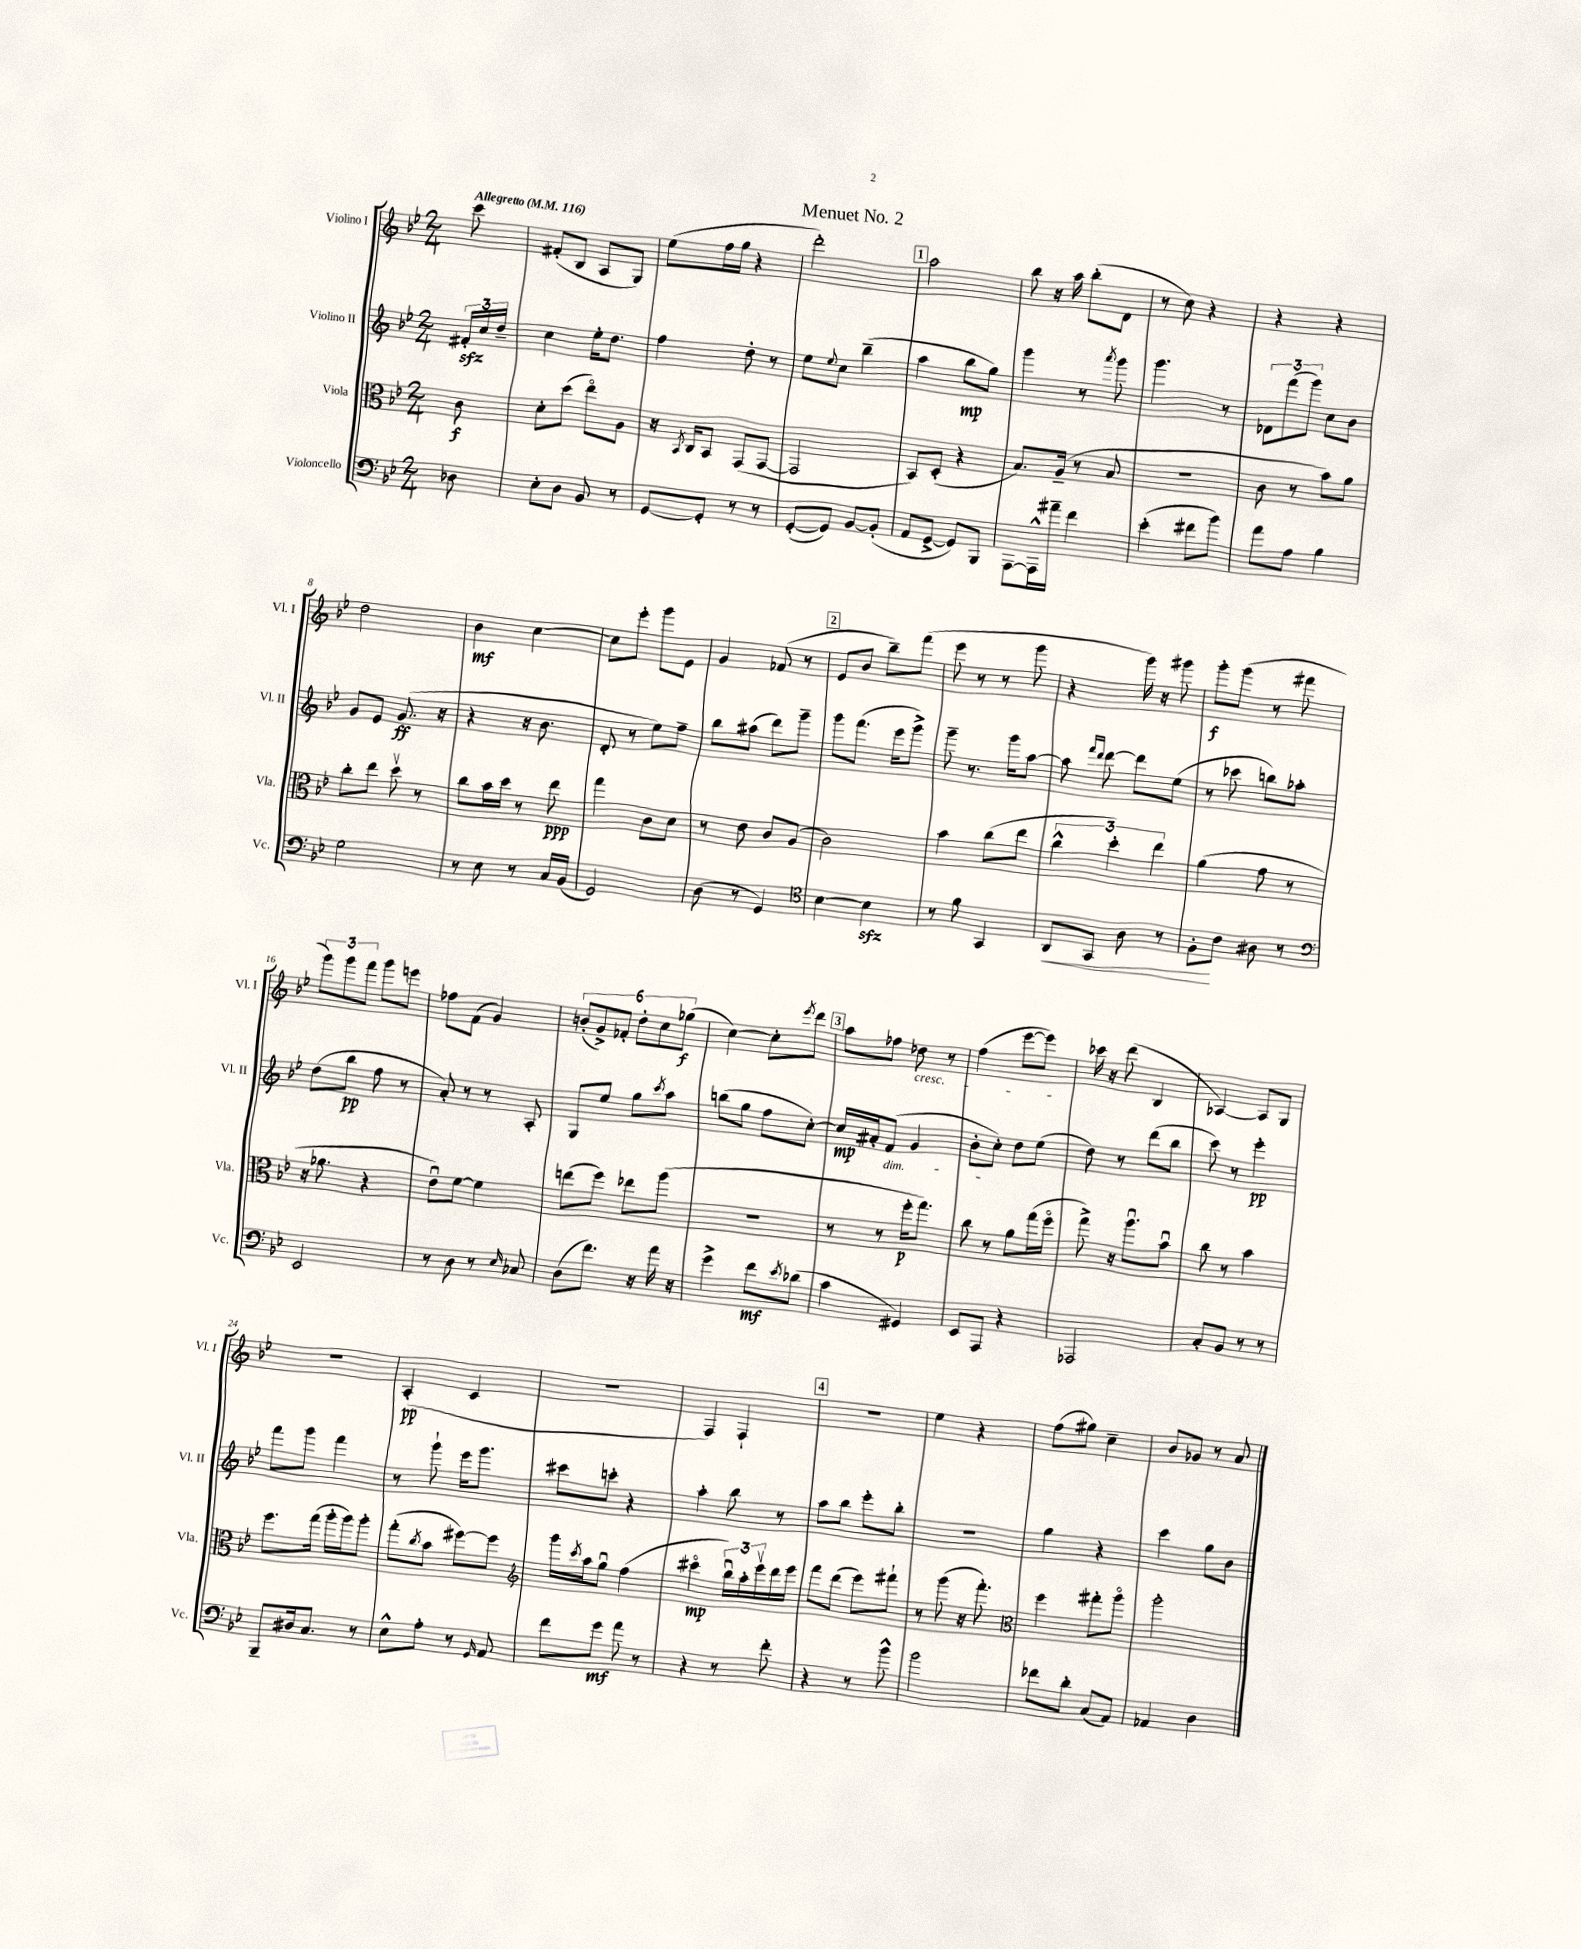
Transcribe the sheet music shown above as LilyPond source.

\header { title = "Menuet No. 2" }
<<
\new StaffGroup <<
\new Staff = "s0" \with { instrumentName = "Violino I" shortInstrumentName = "Vl. I" } {
    \clef treble \key bes \major \numericTimeSignature \time 2/4 \partial 8 \tempo "Allegretto" 4 = 116
    c'''8 |
    fis'8-.( bes8 a8 g8) |
    ees''8( f''16 g''16 r4 |
    d'''2-.) |
    \mark \markup { \box "1" } a''2 |
    bes''8 r16 a''16 bes''8-.( d'8 |
    r8 c''8) r4 |
    r4 r4 |
    d''2 |
    bes'4\mf c''4~ |
    c''8 ees'''8-. g'''8 ees'8 |
    g'4 fes'8( r8 |
    \mark \markup { \box "2" } ees'8 bes'8 bes''8--) f'''8( |
    ees'''8 r8 r8 g'''8 |
    r4 g'''16) r16 gis'''8 |
    g'''8-.\f g'''8( r8 fis'''8 |
    \tuplet 3/2 { g'''8) g'''8 f'''8 } g'''8 e'''8 |
    fes''8 f'8( g'4) |
    \tuplet 6/4 { b'8-.( g'8->) fes'8-. d''8-. c''8 ges''8\f( } |
    c''4~) c''8-. \acciaccatura { ees'''8 } d'''8 |
    \mark \markup { \box "3" } a''8 fes''8 des''8\cresc r8 |
    f''4( ees'''8~ ees'''8\!) |
    ces'''16 r16 d'''8( bes4 |
    aes4~) aes8 g8 |
    R2 |
    a4-.\pp( c'4 |
    R2 |
    f4) f4-! |
    \mark \markup { \box "4" } R2 |
    ees''4 r4 |
    f''8( gis''8) c''4-- |
    bes'8 ges'8 r8 a'8 \bar "|." |
}
\new Staff = "s1" \with { instrumentName = "Violino II" shortInstrumentName = "Vl. II" } {
    \clef treble \key bes \major \numericTimeSignature \time 2/4 \partial 8
    \tuplet 3/2 { fis'16-.\sfz c''16 d''16-- } |
    c''4 ees''16-. d''8. |
    f''4 d''8-. r8 |
    ees''8 \appoggiatura { ees''8 } c''8 bes''4--( |
    \mark \markup { \box "1" } a''4 bes''8\mp g''8) |
    g'''4 r8 \acciaccatura { a'''8 } g'''8 |
    g'''4. r8 |
    \tuplet 3/2 { des'8 f'''8( g'''8) } c''8 bes'8 |
    g'8 ees'8 g'8.\ff( r16 |
    r4 r16 bes'8. |
    d'8-. r8 ees''8) f''8-- |
    bes''8 ais''8( d'''8) g'''8-- |
    \mark \markup { \box "2" } g'''8 f'''8.( ees'''16 g'''8->) |
    g'''8-- r8. g'''16 a''8~ |
    a''8 \grace { f'''16 d'''16 } d'''8~ d'''8 ees''8( |
    r8 ces'''8 b''8) aes''8-. |
    d''8( bes''8\pp f''8 r8 |
    a'8-.) r8 r8 a8-. |
    g8 ees''8 g''8 \acciaccatura { c'''8 } a''8 |
    b''8( g''8 f''8 c''8~-.) |
    \mark \markup { \box "3" } c''16\mp ais'16-. f'8\dim( g'4 |
    bes'8-. c''8-.\!) d''8 ees''8( |
    d''8) r8 d'''8( bes''8 |
    c'''8) r8 ees'''4-.\pp |
    f'''8 g'''8 f'''4 |
    r8 g'''8-! ees'''16 g'''8. |
    cis'''8 c'''8-. r4 |
    a''4-. bes''8 r8 |
    \mark \markup { \box "4" } a''8 bes''8 ees'''8-. bes''8-. |
    r2 |
    g''4 r4 |
    c'''4 g''8 bes'8 \bar "|." |
}
\new Staff = "s2" \with { instrumentName = "Viola" shortInstrumentName = "Vla." } {
    \clef alto \key bes \major \numericTimeSignature \time 2/4 \partial 8
    c'8\f |
    d'8-. d''8( ees''8\flageolet) a8 |
    r16 \acciaccatura { bes,8 } c16 bes,8 g,8( g,8~ |
    g,2 |
    \mark \markup { \box "1" } bes,8) d8-.( r4 |
    bes8.) a16--( r8 bes8 |
    r2 |
    c'8 r8 bes'8) a'8 |
    c''8-. ees''8 d''8\upbow r8 |
    c''8 bes'16 d''16 r8 ees''8\ppp |
    g''4 c'8 d'8 |
    r8 ees'8 c'8 a8( |
    \mark \markup { \box "2" } c'2) |
    bes'4 c''8( ees''8 |
    \tuplet 3/2 { c''4-^ d''4-.) ees''4 } |
    a'4( g'8 r8 |
    r16 aes'8. r4 |
    ees'8\downbow) f'8~ f'4 |
    e''8( f''8) ees''8 a''8( |
    r2 |
    \mark \markup { \box "3" } r8 r8 f''16-.\p g''8.) |
    c''8 r8 a'8 g''16( f''16\flageolet |
    g''8->) r16 a''8.\downbow bes'8\downbow |
    c''8 r8 bes'4 |
    f''8. g''16( a''16-. a''16) a''8-. |
    g''8-.( \acciaccatura { c''8 } bes'8 fis''8~) fis''8 |
    \clef treble g'''16 \acciaccatura { c'''8 } a''16 g''8\downbow f''4( |
    cis'''4\flageolet\mp \tuplet 3/2 { bes''16\downbow) a''16-. ees'''16\upbow } d'''16 ees'''16 |
    \mark \markup { \box "4" } f'''8 d'''8( ees'''8) fis'''8-! |
    r8 g'''8( r16 f'''8.-.) |
    \clef alto f''4 gis''8-. a''8\flageolet |
    a''2-. \bar "|." |
}
\new Staff = "s3" \with { instrumentName = "Violoncello" shortInstrumentName = "Vc." } {
    \clef bass \key bes \major \numericTimeSignature \time 2/4 \partial 8
    des8 |
    ees8-. d8 bes,8 r8 |
    g,8~ g,8-. r8 r8 |
    g,8~-.( g,8) bes,8~ bes,8-.( |
    \mark \markup { \box "1" } a,8 g,8~-> g,8) bes,,8 |
    a,,8~ a,,16-^ ais'16-- f'4 |
    ees'4-.( fis'8 bes'8) |
    a'8 a8 bes4 |
    g2 |
    r8 ees8 r8 c16 bes,16( |
    g,2) |
    d8( r8 g,4) |
    \mark \markup { \box "2" } \clef tenor bes4~ bes4\sfz |
    r8 f'8 g,4 |
    a,8\< g,8 a8 r8 |
    f8-.\! c'8 ais8 r8 |
    \clef bass ees,2 |
    r8 d8 r8 \grace { ees16 } ces8 |
    d8( f'8.) r16 a'16 r16 |
    g'4-> f'8\mf \acciaccatura { ees'8 } des'8( |
    \mark \markup { \box "3" } c'4 gis,4) |
    ees,8 a,,8 r4 |
    aes,,2 |
    c8-. bes,8 r8 r8 |
    bes,,8-- dis16 c8. r8 |
    ees8-^ a8-. r8 \grace { g,16 } a,8 |
    f'8 g'8\mf a'8 r8 |
    r4 r8 f'8-. |
    \mark \markup { \box "4" } r4 r8 bes'8-^ |
    bes'2 |
    fes'8 d'8-. c8( a,8) |
    aes,4 d4 \bar "|." |
}
>>
>>
